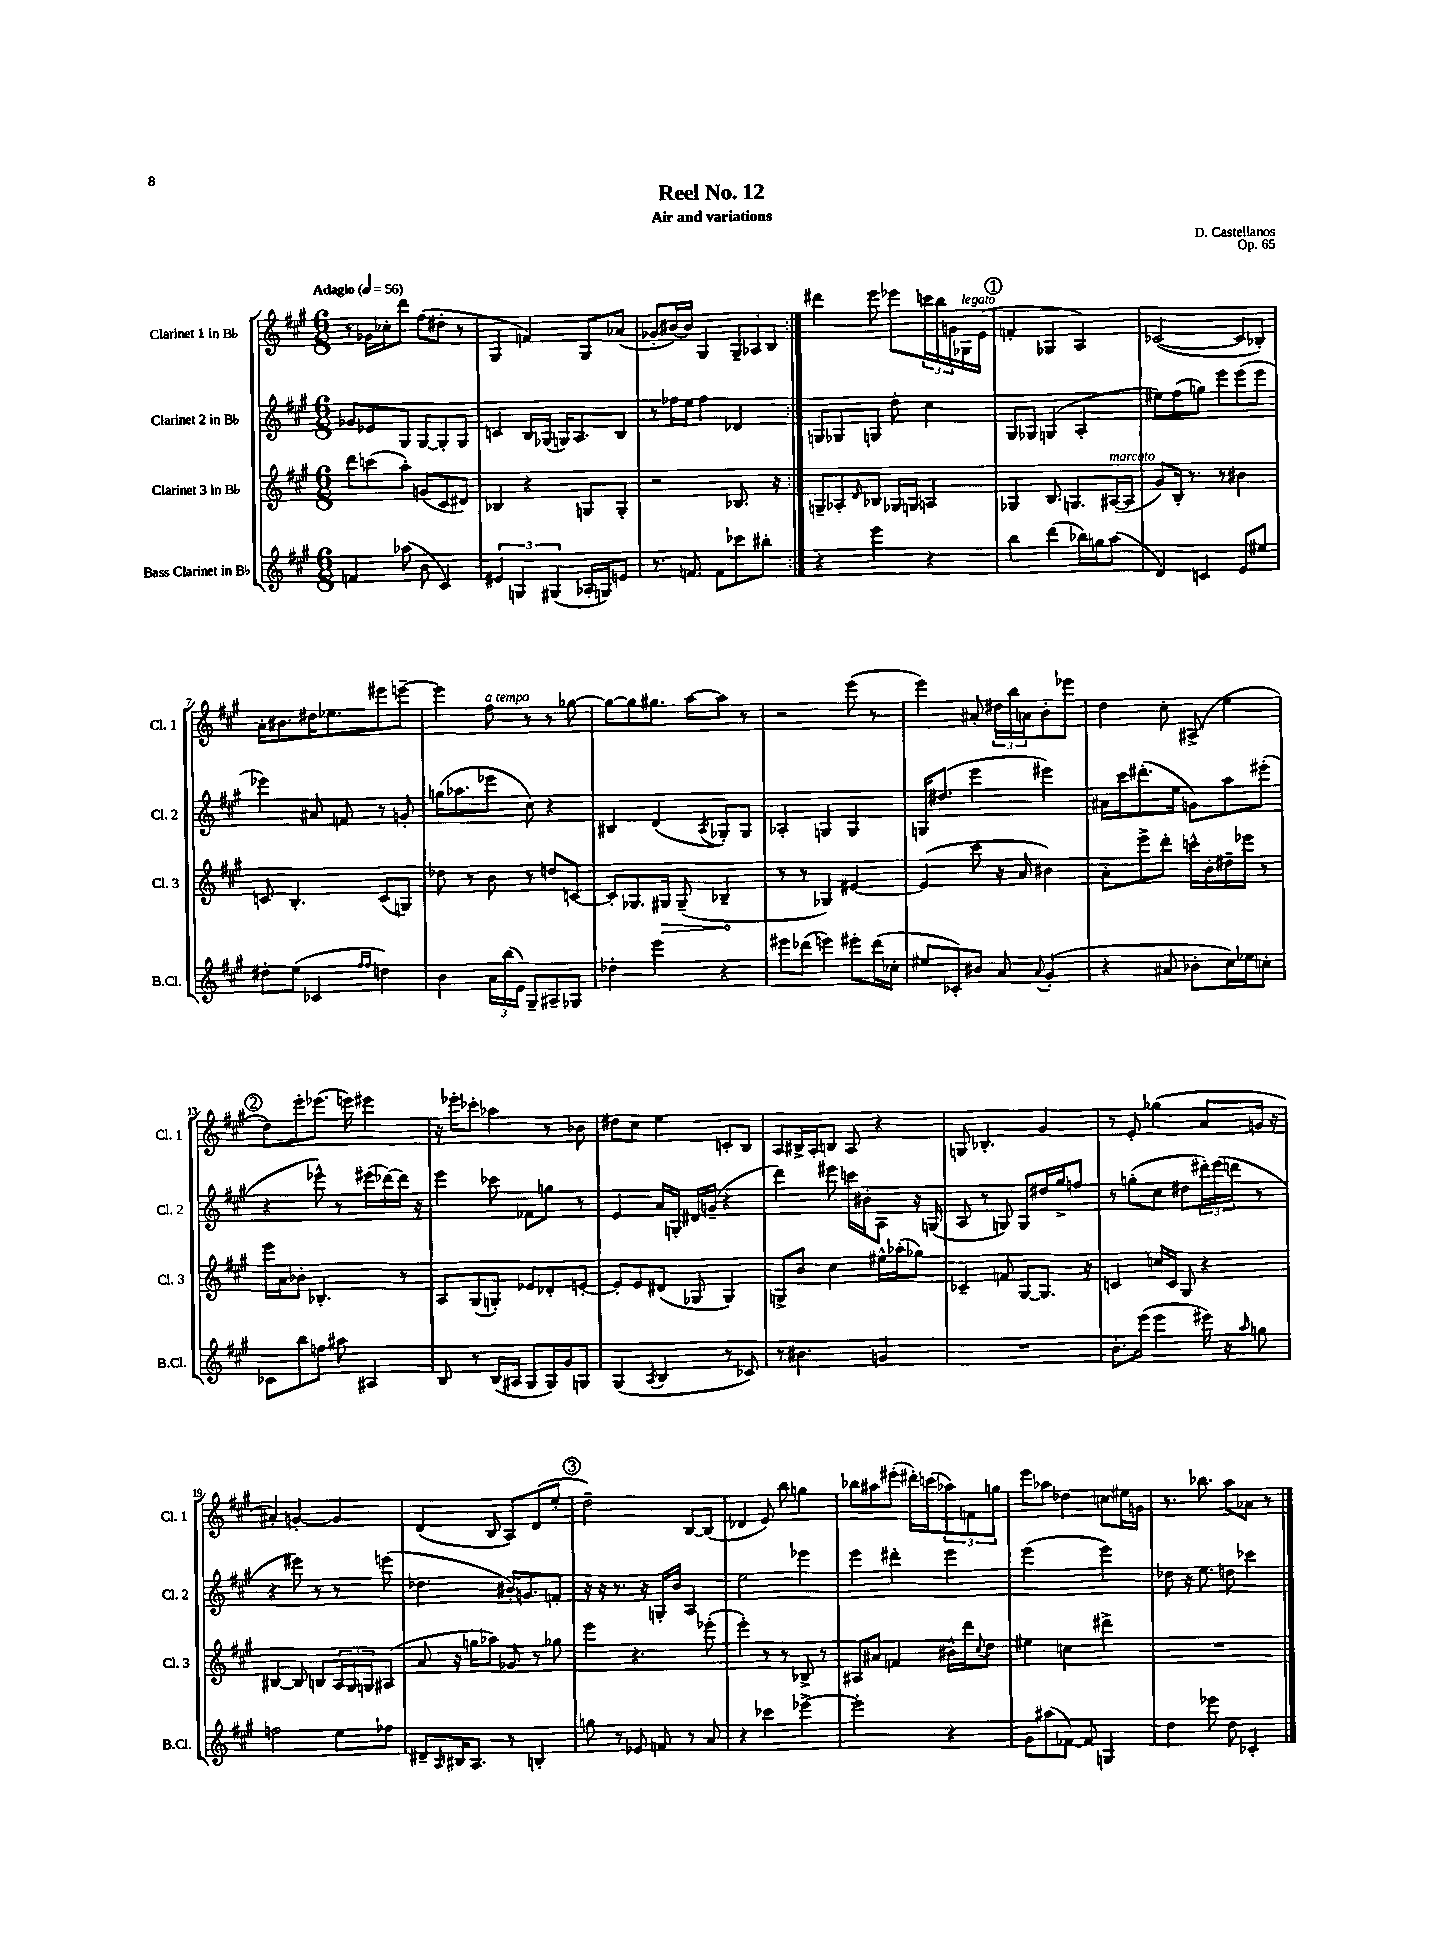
\header { title = "Reel No. 12" composer = "D. Castellanos" subtitle = "Air and variations" opus = "Op. 65" }
<<
\new StaffGroup <<
\new Staff = "s0" \with { instrumentName = "Clarinet 1 in Bb" shortInstrumentName = "Cl. 1" } {
    \clef treble \key a \major \numericTimeSignature \time 6/8 \tempo "Adagio" 4 = 56
    \repeat volta 2 { r8 ges'16 ces''16-. d'''8 fis''8( dis''8-. r8 |
    gis4 f'4) gis8 aes'8( |
    ges'8-. bis'16~) bis'16 gis4 \tuplet 3/2 { gis8-- aes8 b8 } | }
    dis'''4 e'''8 ees'''8 \tuplet 3/2 { c'''16 b''16 g'16 } ges16^\markup { \italic "legato" } e'16( |
    \mark \markup { \circle "1" } f'4-. ges4 a4) |
    ces'2~( ces'8 bes8-.) |
    a'16-. bis'8. dis''16 ees''8. eis'''8 e'''8~-- |
    e'''4 fis''8^\markup { \italic "a tempo" } r8 r8 ges''8~ |
    ges''8~ ges''8 gis''8. a''16~ a''8 r8 |
    r2 e'''8( r8 |
    e'''4) ais'8-. \tuplet 3/2 { dis''16 b''16 a'16 } b'8-. ees'''8 |
    d''4 cis''8-. ais8->( e''4 |
    \mark \markup { \circle "2" } d''8) e'''8-. ees'''8.( e'''16) eis'''4 |
    r16 ees'''16-. ces'''8-. aes''4 r8 bes'8 |
    dis''8 cis''8 e''4 c'8-. b8 |
    a8 bis16-> a16-. b8 a8 r4 |
    g8 bes4.-. gis'4 |
    r8 e'8-. ges''4( a'8 g'16 r16 |
    ais'4-.) g'4~-. g'4 |
    d'4( b8 a8) d'8( e''8-. |
    \mark \markup { \circle "3" } d''2--) b8~ b8( |
    des'4 e'8) b''8 g''4 |
    bes''8 ais''8 eis'''8-.( dis'''16-.) c'''16( \tuplet 3/2 { aes''8) f'8 g''8 } |
    e'''8 aes''8 des''4 c''8 eis''16 g'16 |
    r8. bes''8. a''8 aes'8 r8 \bar "|." |
}
\new Staff = "s1" \with { instrumentName = "Clarinet 2 in Bb" shortInstrumentName = "Cl. 2" } {
    \clef treble \key a \major \numericTimeSignature \time 6/8
    \repeat volta 2 { ges'8 ees'8 gis8 gis8~ gis8-. gis8 |
    c'4 b16 ges16( g16) a8. b8 |
    r8 fes''16 e''16 fes''4 des'4 | }
    g8 ges8 g8 d''8-. cis''4 |
    \mark \markup { \circle "1" } gis8 ges8 g4( a4-. |
    eis''8) fis''8( g''8) e'''8 e'''8( e'''8 |
    ees'''4) ais'8 f'8 r8 g'8-. |
    g''16( aes''8. ees'''8 cis''8) r4 |
    bis4 d'4( \acciaccatura { a8 } ges8-.) ges8 |
    aes4-. g4 g4 |
    g16 dis''8.( e'''4 eis'''4) |
    ais'16 cis'''16 dis'''8.-.( e''16 g'8) a''8 eis'''8-.( |
    \mark \markup { \circle "2" } r4 ees'''8-^) r8 eis'''16( des'''16~) des'''16 r16 |
    e'''4 ces'''8 fes'8 g''8 r8 |
    e'4 a'16 g16-. dis'16 g'16--( r4 |
    d'''4) eis'''8 c'''16 bis'16-. a8 r16 g16( |
    a8 r8 g8) g8 dis''16 gis''16-> f''8 |
    r8 g''8-.( cis''8 dis''8 \tuplet 3/2 { dis'''16-.) e'''16( d'''16 } r8 |
    r4 eis'''8) r8 r8 e'''8( |
    des''4. bis'16-.) g'8. f'8-. |
    \mark \markup { \circle "3" } r16 r16 r8. r16 g16-. b'16 a4 |
    e''2 ees'''4 |
    e'''4 dis'''4-. e'''4 |
    e'''2( e'''4) |
    des''8 r16 e''8. d''8 ces'''4 \bar "|." |
}
\new Staff = "s2" \with { instrumentName = "Clarinet 3 in Bb" shortInstrumentName = "Cl. 3" } {
    \clef treble \key a \major \numericTimeSignature \time 6/8
    \repeat volta 2 { d'''8 c'''8( a''8-.) g'8( cis'8 dis'8) |
    bes4 r4 g8 g8-. |
    r2 bes8. r16 | }
    g8-- aes8-. \grace { d'16 } bes8 ges16 g16 a4 |
    \mark \markup { \circle "1" } ges4 b8. g8. ais16~^\markup { \italic "marcato" }( ais16 |
    gis'8) b16-. r8. r8 bis'4 |
    c'8 b4.-. c'8( g8) |
    des''8 r8 b'8 r8 d''8 c'8~ |
    c'8-. ges8. \once \override Hairpin.circled-tip = ##t gis16\> gis8--( bes4--\! |
    r8 r8 ges4) eis'4~ |
    eis'4( cis'''8 r16 a'16 bis'4) |
    a'8-. e'''8-> d'''8-. c'''16-^ b'16-. dis''16-- ees'''16 r8 |
    \mark \markup { \circle "2" } e'''16 a'16 bes'8-. bes4.-. r8 |
    a8 gis8( g8-.) ees'8 des'8-. e'8~-. |
    e'8-. e'8 dis'8( ges8 ges4) |
    g8-> b'8 cis''4 eis''16-^ aes''16-.( ges''8) |
    ces'4-- f'8 gis8~ gis8. r16 |
    c'4 c''16 c'16 gis8 r4 |
    bis4~ bis8 b8 \tuplet 3/2 { a16 gis16 g16 } ais8( |
    a'8 r16 g''16 aes''8) ges'8 r8 ges''8 |
    \mark \markup { \circle "3" } e'''4 r4. ees'''8-.( |
    e'''4-.) r8 r8 bes8-> r8 |
    ais8 ais'8 f'4 bis'16-^ d'''16 \appoggiatura { cis''8 } d''8 |
    eis''4 c''4 dis'''4-> |
    R2. \bar "|." |
}
\new Staff = "s3" \with { instrumentName = "Bass Clarinet in Bb" shortInstrumentName = "B.Cl." } {
    \clef treble \key a \major \numericTimeSignature \time 6/8
    \repeat volta 2 { f'4 aes''8( b'8 cis'4) |
    \tuplet 3/2 { eis'4 g4 gis4( } aes16-. g16) e'8 |
    r8. f'8. f'8 ces'''8 bis''8-. | }
    r4 e'''4 r4 |
    \mark \markup { \circle "1" } b''4 d'''4( bes''16) g''16 a''8( |
    d'4) c'4 e'8 eis''8 |
    dis''8-. e''8( ces'4 \grace { fis''16 fis''16 } d''4) |
    b'4 \tuplet 3/2 { a'16 b''16( e'16) } gis8-- ais8-- ges8 |
    des''4-. e'''4 r4 |
    eis'''8 des'''8( e'''4) eis'''8-. des'''16( ces''16-. |
    eis''8 ces'8-.) bis'8 a'8 \appoggiatura { a'8 } gis'4-.( |
    r4 ais'8 bes'8-. cis''16) ees''16 c''8-. |
    \mark \markup { \circle "2" } ces'8 b''8 f''8 ais''8 ais4 |
    b8 r8 b16( ais16 gis8 gis16) gis'16 g8 |
    gis4( \acciaccatura { a8 } b4 r8 ces'8) |
    r8 bis'4. g'4 |
    R2. |
    b'8.-. e'''16( e'''4 eis'''16) r16 \grace { a''16 } g''8 |
    f''2 e''8 fes''8 |
    dis'8-- \grace { a16 } bis16 a8. r8 b4-. |
    \mark \markup { \circle "3" } g''8 r8 ees'8 f'8 r8 a'8 |
    r4 ces'''4 ees'''4~-> |
    ees'''2-. r4 |
    gis'8 ais''8( fes'8~) fes'8 g4 |
    d''4 ees'''8 d''8 ces'4-. \bar "|." |
}
>>
>>
